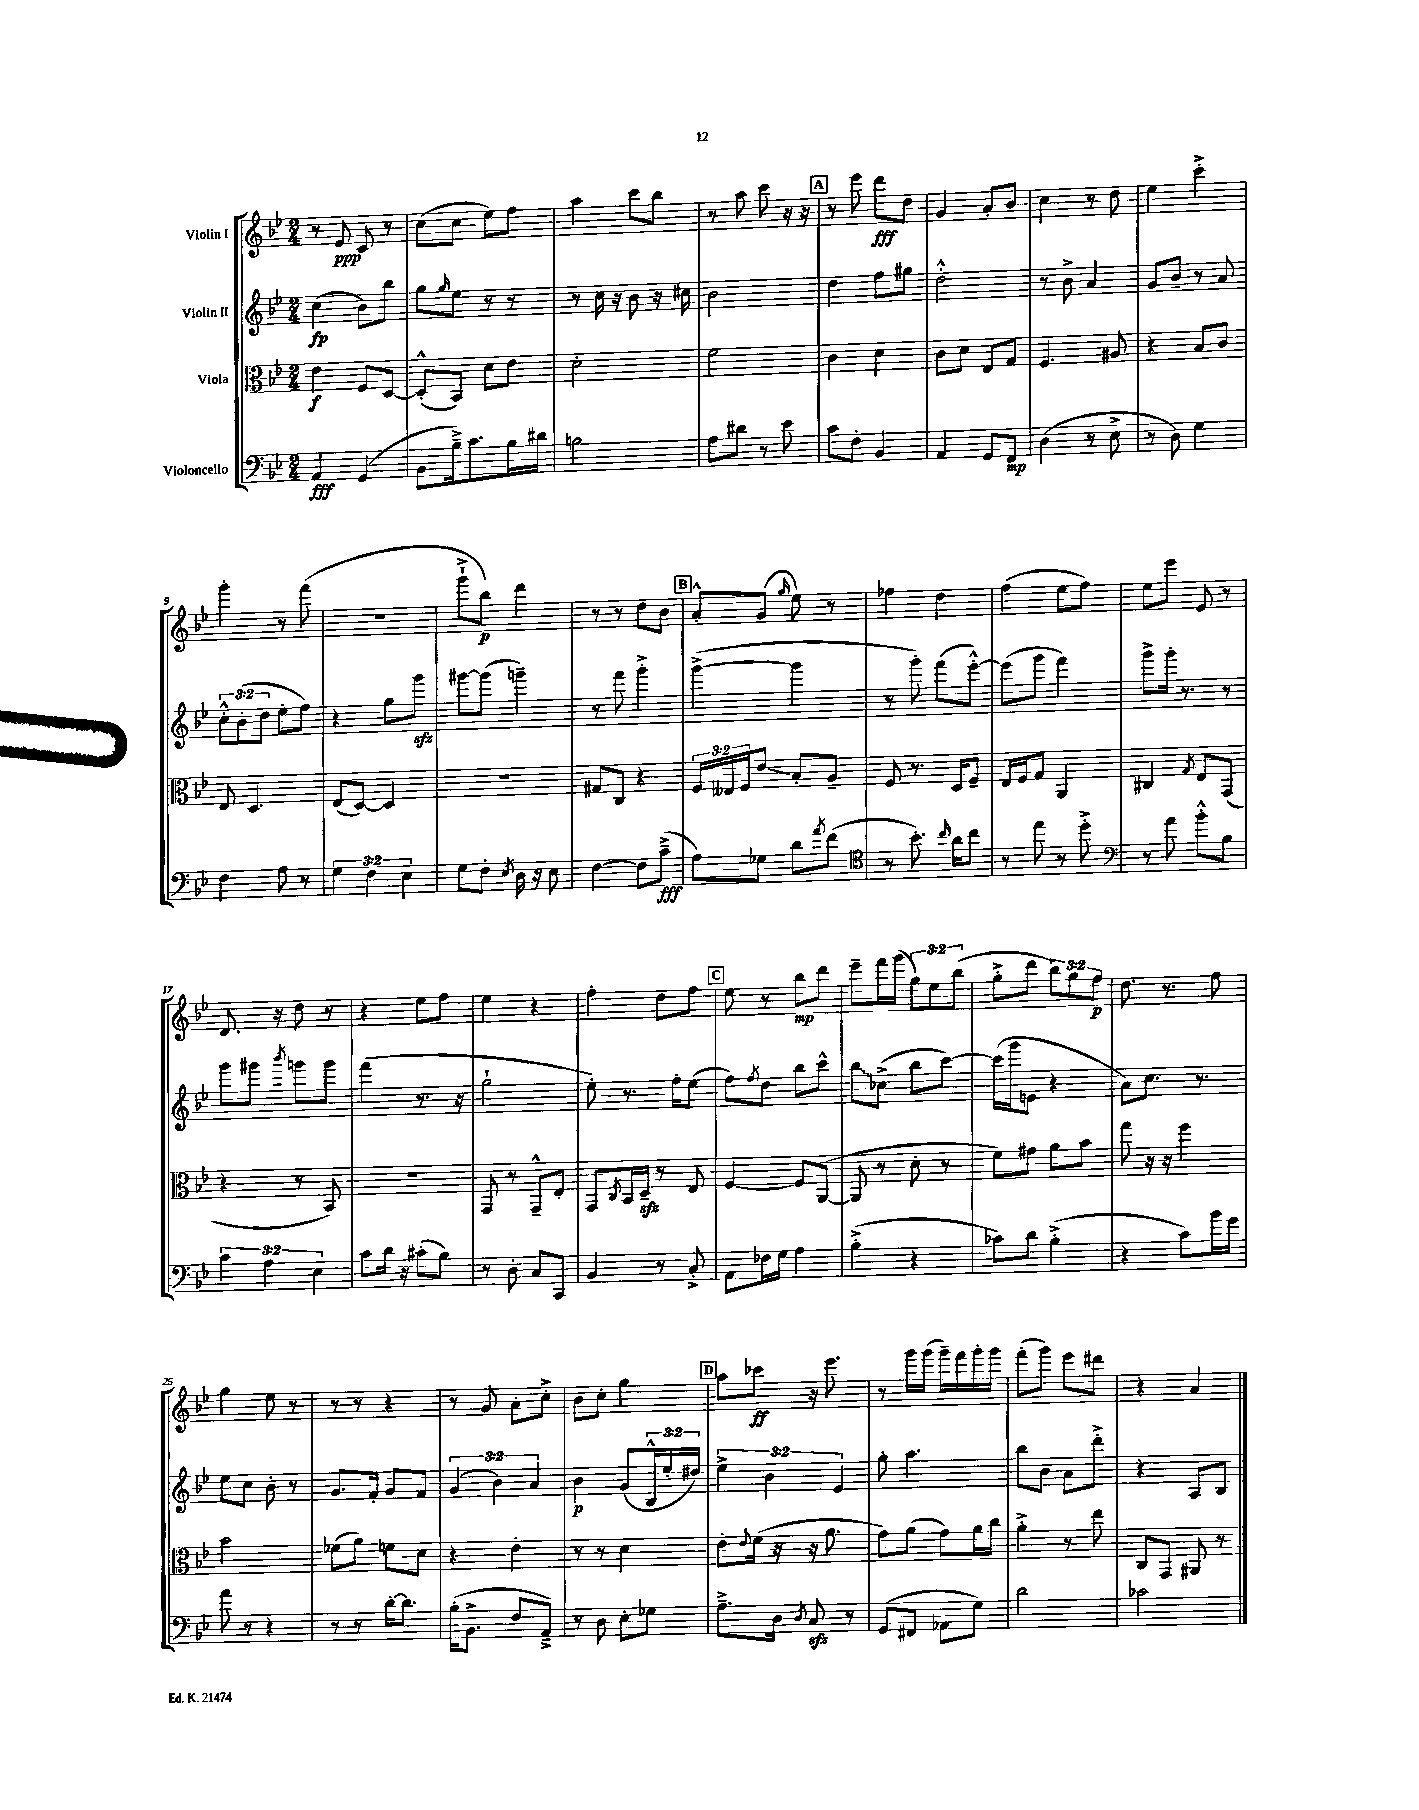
<<
\new StaffGroup <<
\new Staff = "s0" \with { instrumentName = "Violin I" } {
    \clef treble \key bes \major \numericTimeSignature \time 2/4 \override Staff.TupletNumber.text = #tuplet-number::calc-fraction-text
    r8 ees'8\ppp c'8 r8 |
    c''8( c''8 ees''8) f''8 |
    a''4 c'''8 bes''8 |
    r8 a''8 c'''8 r16 r16 |
    \mark \markup { \box "A" } r8 ees'''8 d'''8\fff d''8 |
    g'4 a'8-. bes'8 |
    c''4 r8 d''8 |
    ees''4 c'''4-.-> |
    g'''4-. r8 f'''8( |
    R2 |
    g'''8-!-> bes''8\p) d'''4 |
    r8 r8 d''8 bes'8 |
    \mark \markup { \box "B" } a'8-.-^ g'8( \grace { g''16 } ees''8) r8 |
    fes''4 d''4 |
    f''4( ees''8 f''8) |
    ees''8 ees'''8 ees'8 r8 |
    d'8. r16 d''8 r8 |
    r4 ees''8 f''8 |
    ees''4 r4 |
    f''4-. d''8 f''8 |
    \mark \markup { \box "C" } ees''8 r8 bes''8\mp d'''8 |
    ees'''8-- f'''16 g'''16( \tuplet 3/2 { g''8) ees''8 bes''8( } |
    g''8-.-> d'''8 \tuplet 3/2 { bes''8) g''8 f''8\p } |
    d''8. r8. f''8 |
    g''4 ees''8 r8 |
    r8 r8 r4 |
    r8 g'8 a'8-. c''8-.-> |
    bes'8 c''8-. g''4 |
    \mark \markup { \box "D" } a''8 ces'''8\ff r16 ees'''8. |
    r8 g'''16 g'''16( g'''16--) f'''16 g'''16-. g'''16 |
    f'''8-.( g'''8) ees'''8 dis'''8 |
    r4 a'4 \bar "|." |
}
\new Staff = "s1" \with { instrumentName = "Violin II" } {
    \clef treble \key bes \major \numericTimeSignature \time 2/4 \override Staff.TupletNumber.text = #tuplet-number::calc-fraction-text
    c''4\fp( bes'8) bes''8 |
    g''8 \grace { g''16 } ees''8 r8 r8 |
    r8 c''16 r16 bes'8 r16 cis''16 |
    bes'2 |
    \mark \markup { \box "A" } d''4 f''8 gis''8 |
    d''2-.-^ |
    r8 bes'8-> a'4 |
    g'8 bes'8-- r8 a'8 |
    \tuplet 3/2 { c''8-.-^ bes'8-.( d''8 } ees''8-. f''8) |
    r4 g''8 g'''8\sfz |
    gis'''8~ gis'''8( g'''4--) |
    r8 f'''8 g'''4-.-> |
    \mark \markup { \box "B" } g'''4~->( g'''4 |
    r8 g'''8-.) f'''8( ees'''8~-.-^) |
    ees'''8( g'''8 f'''4) |
    g'''8-> g'''16-. r8. r8 |
    g'''8 gis'''8 \acciaccatura { bes'''8 } g'''8 g'''8 |
    f'''4( r8. r16 |
    g''2-! |
    ees''8-.) r8. f''16-. ees''8( |
    \mark \markup { \box "C" } f''8) \acciaccatura { f''8 } d''8 bes''8 c'''8-^ |
    \once \override Glissando.style = #'zigzag bes''8\glissando ces''8->( bes''8 c'''8~) |
    c'''16( g'''16 e'8 r4 |
    a'8) c''8. r8. |
    ees''8 c''8 bes'8-. r8 |
    g'8. f'16-. g'8 f'8 |
    \tuplet 3/2 { g'4( bes'4) a'4 } |
    bes'4\p g'8( \tuplet 3/2 { bes16-^ ees''16-. dis''16) } |
    \mark \markup { \box "D" } \tuplet 3/2 { ees''4-> bes'4 ees'4 } |
    g''8-. a''4. |
    bes''8 bes'8 a'8 d'''8-.-> |
    r4 a8 bes8 \bar "|." |
}
\new Staff = "s2" \with { instrumentName = "Viola" } {
    \clef alto \key bes \major \numericTimeSignature \time 2/4 \override Staff.TupletNumber.text = #tuplet-number::calc-fraction-text
    ees'4\f f8 d8~ |
    d8-.-^( bes,8) d'8 ees'8 |
    d'2-. |
    f'2 |
    \mark \markup { \box "A" } c'4 d'4 |
    c'8 d'8 ees8 g8 |
    f4. ais8 |
    r4 bes8 c'8 |
    ees8 d4. |
    ees8( d8~) d4 |
    r2 |
    gis8 c8 r4 |
    \mark \markup { \box "B" } \tuplet 3/2 { f16 eeses16 f16 } ees'8\glissando bes8-. a8-- |
    f8 r8. d16 f8-- |
    ees16 f16 g8 a,4 |
    cis4 \acciaccatura { g8 } ees8 g,8( |
    r4 r8 bes,8) |
    r2 |
    g,8 r8 g,8---^ ees8-. |
    g,8 \acciaccatura { c8 } bes,16 d16--\sfz r8 ees8 |
    \mark \markup { \box "C" } f4~ f8 a,8~( |
    a,8 r8 d'8-. r8 |
    f'8) gis'8 a'8 bes'8 |
    g''8 r16 r16 f''4 |
    bes'2 |
    fes'8( a'8) f'8 d'8 |
    r4 ees'4-. |
    r8 r8 d'4 |
    \mark \markup { \box "D" } ees'8-. \appoggiatura { ees'8 } f'16( r16 r16 a'8. |
    g'8) a'8( g'8) a'16 c''16 |
    a'4-.-> r8 ees''8 |
    c8 g,8 ais,8 r8 \bar "|." |
}
\new Staff = "s3" \with { instrumentName = "Violoncello" } {
    \clef bass \key bes \major \numericTimeSignature \time 2/4 \override Staff.TupletNumber.text = #tuplet-number::calc-fraction-text
    a,4\fff g,4( |
    bes,8 bes16--->) c'8. bes16 dis'16 |
    b2 |
    a8 dis'8 r8 ees'8 |
    \mark \markup { \box "A" } c'8 f8-. bes,4 |
    a,4 g,8 f,8\mp |
    d4( r8 ees8-> |
    r8 d8) g4 |
    f4 a8 r8 |
    \tuplet 3/2 { g4 f4 ees4 } |
    g8 f8-. \acciaccatura { ees8 } d16 r16 ees8 |
    f4~ f8 c'8--->\fff( |
    \mark \markup { \box "B" } a8) ges8 d'8 \acciaccatura { a'8 } f'8( |
    \clef tenor r8 bes'8.-.) \grace { c''16 } a'16 c''8 |
    r8 ees''8 r8 d''8-.-> |
    \clef bass r8 a'8 bes'8-.-^ bes8 |
    \tuplet 3/2 { c'4 a4 ees4 } |
    c'8 d'16 r16 cis'8-.( bes8) |
    r8 d8-. c8 c,8 |
    bes,4 r8 c8-.-> |
    \mark \markup { \box "C" } a,8 fes16 g16 a4 |
    bes4-.->( r4 |
    ces'8) d'8 bes4-.->( |
    r4 c'8) bes'16 g'16 |
    a'8 r8 r4 |
    r8 r8 d'16~-. d'8. |
    bes16-.( bes,8.-> f8 a,8--->) |
    r8 d8 ees8-. ges8 |
    \mark \markup { \box "D" } a8.---> d16 \acciaccatura { d8 } c8\sfz r8 |
    g,8( fis,8 aes,8 g8) |
    d'2 |
    ces'2 \bar "|." |
}
>>
>>
